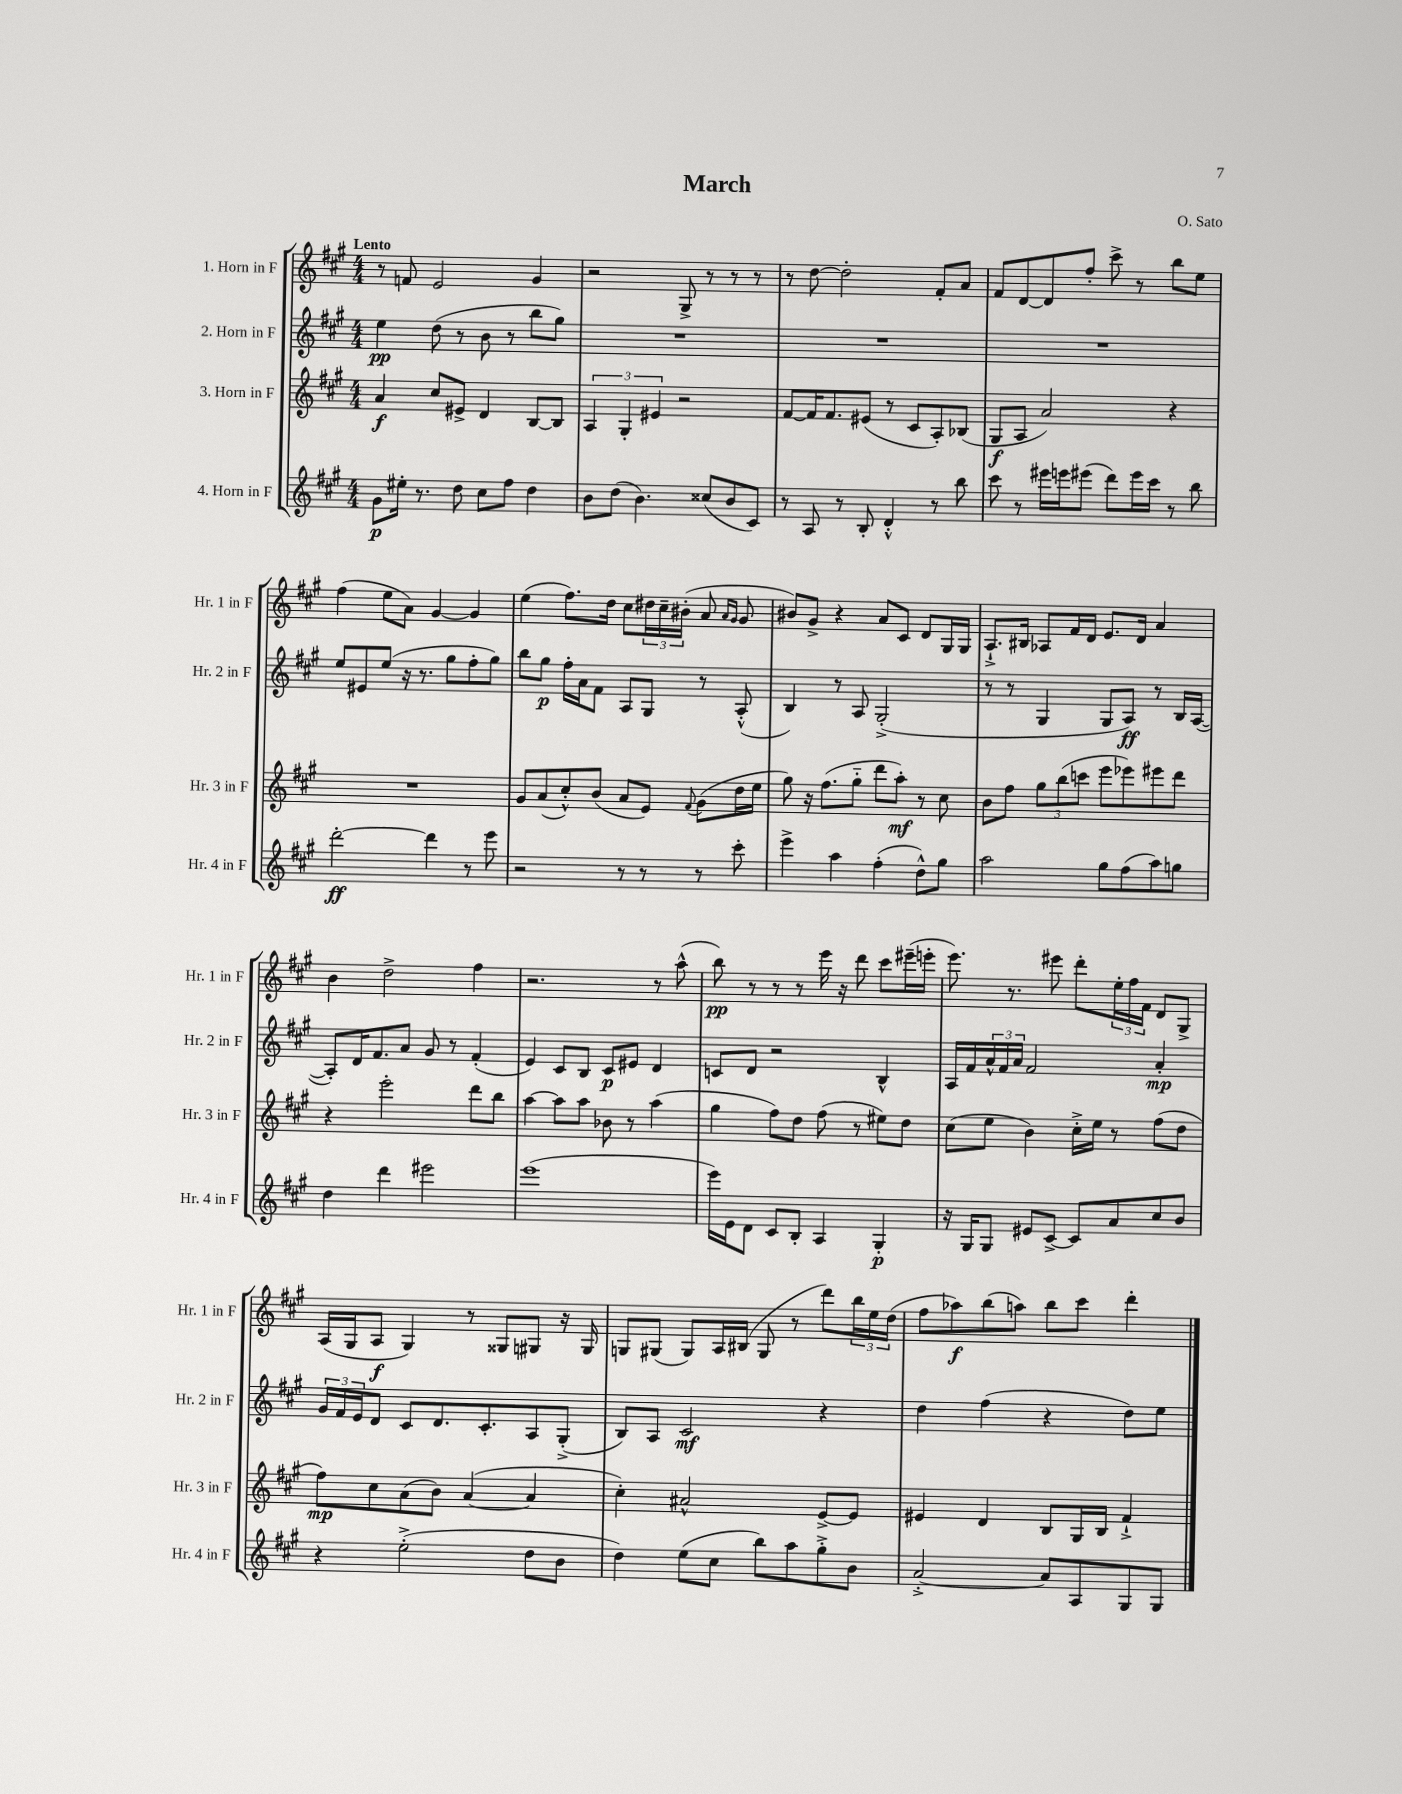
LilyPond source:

\header { title = "March" composer = "O. Sato" }
<<
\new StaffGroup <<
\new Staff = "s0" \with { instrumentName = "1. Horn in F" shortInstrumentName = "Hr. 1 in F" } {
    \clef treble \key a \major \numericTimeSignature \time 4/4 \tempo "Lento"
    r8 f'8 e'2 gis'4 |
    r2 gis8-> r8 r8 r8 |
    r8 d''8~ d''2-. fis'8-. a'8 |
    fis'8 d'8~ d'8 fis''8-. cis'''8-> r8 b''8 e''8 |
    fis''4( e''8 a'8) gis'4~ gis'4 |
    e''4( fis''8.) d''16 cis''8 \tuplet 3/2 { dis''16 cis''16-- bis'16-.( } a'8 \grace { a'16 gis'16 } gis'8 |
    bis'8) gis'8-> r4 a'8 cis'8 d'8 gis16 gis16 |
    a8.-!-> bis16 aes8 fis'16 d'16 e'8. d'16 a'4 |
    b'4 d''2-> fis''4 |
    r2. r8 a''8-^( |
    b''8\pp) r8 r8 r8 e'''16 r16 d'''8 cis'''8 eis'''16--( e'''16-. |
    e'''8.) r8. eis'''8 d'''8-. \tuplet 3/2 { e''16-. fis''16 fis'16 } d'8 gis8-> |
    a16( gis16 a8\f gis4) r8 gisis8 gis8 r16 gis16 |
    g8 gis8( gis8) a16 bis16( gis8 r8 d'''8) \tuplet 3/2 { b''16 e''16 d''16( } |
    fis''8 aes''8\f) b''8( a''8) b''8 cis'''8 d'''4-. \bar "|." |
}
\new Staff = "s1" \with { instrumentName = "2. Horn in F" shortInstrumentName = "Hr. 2 in F" } {
    \clef treble \key a \major \numericTimeSignature \time 4/4
    e''4\pp d''8( r8 b'8 r8 b''8 gis''8) |
    R1 |
    R1 |
    R1 |
    e''8 eis'8 e''8( r16 r8. gis''8 fis''8-. gis''8) |
    b''8 gis''8\p fis''16-. a'16 fis'8 a8 gis8 r8 a8-.-^( |
    b4) r8 a8 gis2-.->( |
    r8 r8 gis4 gis8 a8\ff) r8 b16 a16~( |
    a8-.) d'16 fis'8. a'8 gis'8 r8 fis'4-.( |
    e'4) cis'8 b8 cis'8\p eis'8 d'4 |
    c'8 d'8 r2 b4-^ |
    a16 fis'16 \tuplet 3/2 { a'16-^ fis'16 a'16 } fis'2 a'4-.\mp |
    \tuplet 3/2 { gis'16 fis'16 e'16 } d'8 cis'8 d'8. cis'8.-. a8 gis8-.->( |
    b8) a8 cis'2\mf r4 |
    d''4 fis''4( r4 d''8) e''8 \bar "|." |
}
\new Staff = "s2" \with { instrumentName = "3. Horn in F" shortInstrumentName = "Hr. 3 in F" } {
    \clef treble \key a \major \numericTimeSignature \time 4/4
    a'4\f cis''8 eis'8-> d'4 b8~ b8 |
    \tuplet 3/2 { a4 gis4-. eis'4 } r2 |
    fis'8~ fis'16 fis'8. eis'8( r8 cis'8 a8-.) bes8( |
    gis8\f a8 a'2) r4 |
    R1 |
    gis'8 a'8( cis''8-.-^) b'8( a'8 e'8) \appoggiatura { fis'8 } gis'8( d''16 e''16 |
    gis''8) r16 fis''8.( gis''8-_ d'''8 a''8-.\mf) r8 cis''8 |
    b'8 fis''8 \tuplet 3/2 { gis''8 b''8( c'''8 } e'''8 ees'''8) eis'''8 d'''8 |
    r4 e'''2-. d'''8 b''8 |
    a''4~ a''8 a''8 bes'8 r8 a''4( |
    gis''4 fis''8) d''8 fis''8( r8 eis''8) d''8 |
    cis''8( e''8 b'4) cis''16-.-> e''16 r8 fis''8( d''8 |
    fis''8\mp) cis''8 a'8( b'8) a'4~( a'4 |
    cis''4-.) ais'2-^ e'8~-> e'8 |
    eis'4 d'4 b8 gis16 b16 fis'4-!-> \bar "|." |
}
\new Staff = "s3" \with { instrumentName = "4. Horn in F" shortInstrumentName = "Hr. 4 in F" } {
    \clef treble \key a \major \numericTimeSignature \time 4/4
    gis'8\p eis''16-. r8. d''8 cis''8 fis''8 d''4 |
    b'8 d''8( b'4.) cisis''8( b'8 cis'8) |
    r8 a8 r8 b8-. d'4-.-^ r8 b''8 |
    cis'''8 r8 eis'''16 e'''16 eis'''8( d'''8) eis'''16 cis'''16 r8 b''8 |
    d'''2~-.\ff d'''4 r8 e'''8 |
    r2 r8 r8 r8 cis'''8-. |
    e'''4-> a''4 fis''4-.( d''8-^) gis''8 |
    a''2 gis''8 fis''8( a''8) g''8 |
    d''4 d'''4 eis'''2 |
    e'''1( |
    e'''16) e'16 d'8 cis'8 b8-. a4 gis4-.\p |
    r16 gis16 gis8 eis'8 cis'8~-> cis'8 a'8 cis''8 b'8 |
    r4 e''2-.->( d''8 b'8 |
    d''4) e''8( cis''8 b''8) a''8 gis''8-.-> b'8 |
    a'2~-.-> a'8 a8 gis8 gis8 \bar "|." |
}
>>
>>
\layout { \context { \Score \remove "Bar_number_engraver" } }
